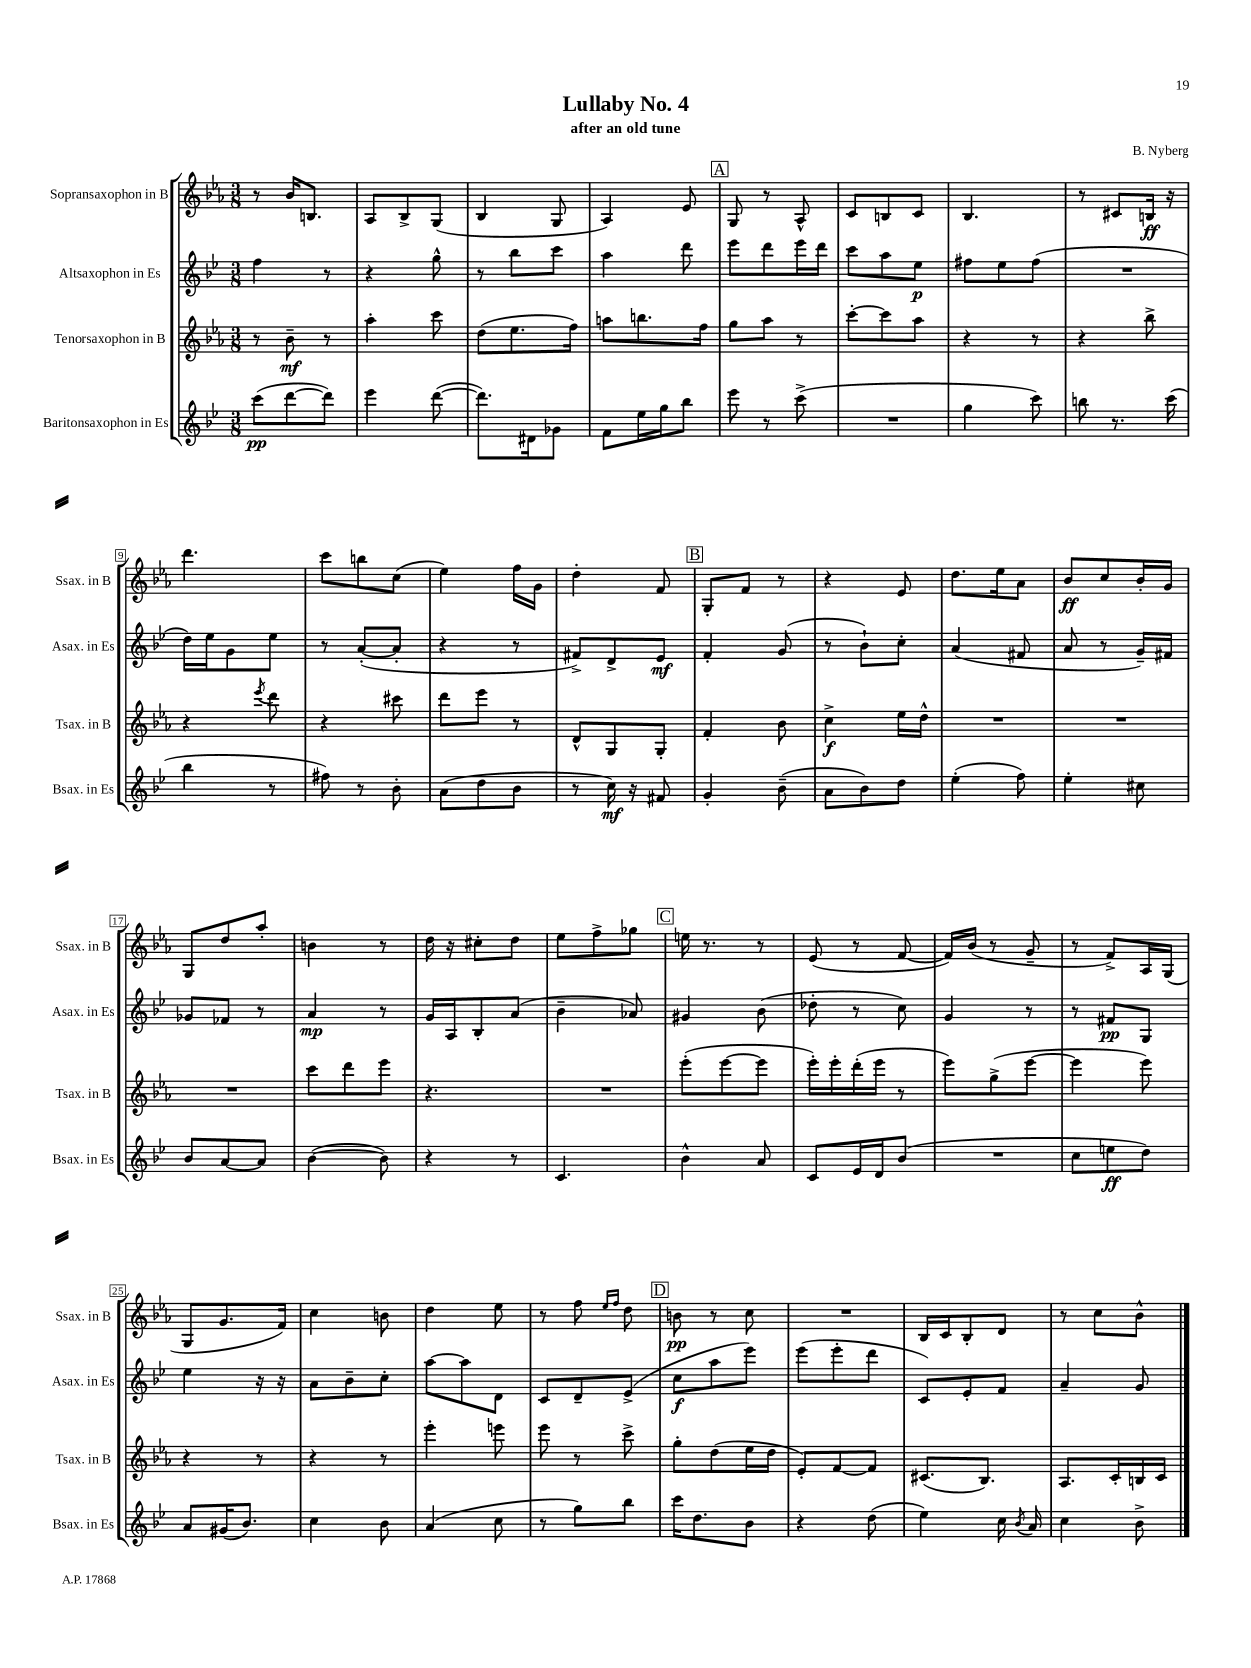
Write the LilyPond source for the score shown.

\header { title = "Lullaby No. 4" composer = "B. Nyberg" subtitle = "after an old tune" }
<<
\new StaffGroup <<
\new Staff = "s0" \with { instrumentName = "Sopransaxophon in B" shortInstrumentName = "Ssax. in B" } {
    \clef treble \key ees \major \numericTimeSignature \time 3/8
    \autoBeamOff r8 bes'16[ b8.] |
    aes8[ bes8-> g8]( |
    bes4 g8 |
    aes4) ees'8 |
    \mark \markup { \box "A" } g8 r8 aes8-^ |
    c'8[ b8 c'8] |
    bes4. |
    r8 cis'8[ b16]\ff r16 |
    d'''4. |
    c'''8[ b''8 c''8]( |
    ees''4) f''16[ g'16] |
    d''4-. f'8 |
    \mark \markup { \box "B" } g8[-. f'8] r8 |
    r4 ees'8 |
    d''8.[ ees''16 aes'8] |
    bes'8[\ff c''8 bes'16-. g'16] |
    g8[ d''8 aes''8]-. |
    b'4 r8 |
    d''16 r16 cis''8[-. d''8] |
    ees''8[ f''8-> ges''8] |
    \mark \markup { \box "C" } e''16 r8. r8 |
    ees'8( r8 f'8~ |
    f'16[) bes'16]( r8 g'8-- |
    r8 f'8[->) aes16 g16]( |
    g8[ g'8. f'16]) |
    c''4 b'8 |
    d''4 ees''8 |
    r8 f''8 \grace { ees''16[ f''16] } d''8 |
    \mark \markup { \box "D" } b'8\pp r8 c''8 |
    R4. |
    bes16[ c'16 bes8-. d'8] |
    r8 c''8[ bes'8]-^ \bar "|." |
}
\new Staff = "s1" \with { instrumentName = "Altsaxophon in Es" shortInstrumentName = "Asax. in Es" } {
    \clef treble \key bes \major \numericTimeSignature \time 3/8
    \autoBeamOff f''4 r8 |
    r4 g''8-^ |
    r8 bes''8[ c'''8] |
    a''4 d'''8 |
    \mark \markup { \box "A" } ees'''8[ d'''8 ees'''16 d'''16] |
    c'''8[ a''8 ees''8]\p |
    fis''8[ ees''8 fis''8]( |
    R4. |
    d''16[) ees''16 g'8 ees''8] |
    r8 a'8[~-.( a'8]-. |
    r4 r8 |
    fis'8[->) d'8-> ees'8]\mf |
    \mark \markup { \box "B" } f'4-. g'8( |
    r8 bes'8[-!) c''8]-. |
    a'4( fis'8 |
    a'8 r8 g'16[--) fis'16] |
    ges'8[ fes'8] r8 |
    a'4\mp r8 |
    g'16[ a16 bes8-. a'8]( |
    bes'4-- aes'8) |
    \mark \markup { \box "C" } gis'4 bes'8( |
    des''8-. r8 c''8) |
    g'4 r8 |
    r8 fis'8[\pp g8] |
    ees''4 r16 r16 |
    a'8[ bes'8-- c''8]-. |
    a''8[~ a''8 d'8] |
    c'8[ d'8-- ees'8]->( |
    \mark \markup { \box "D" } c''8[\f a''8 ees'''8]) |
    ees'''8[( ees'''8-. d'''8] |
    c'8[) ees'8-. f'8] |
    a'4-- g'8 \bar "|." |
}
\new Staff = "s2" \with { instrumentName = "Tenorsaxophon in B" shortInstrumentName = "Tsax. in B" } {
    \clef treble \key ees \major \numericTimeSignature \time 3/8
    \autoBeamOff r8 bes'8--\mf r8 |
    aes''4-. c'''8 |
    d''8[( ees''8. f''16]) |
    a''8[ b''8. f''16] |
    \mark \markup { \box "A" } g''8[ aes''8] r8 |
    c'''8[~-. c'''8 aes''8] |
    r4 r8 |
    r4 bes''8-> |
    r4 \acciaccatura { ees'''8 } d'''8 |
    r4 cis'''8 |
    d'''8[ ees'''8] r8 |
    d'8[-^ g8 g8]-. |
    \mark \markup { \box "B" } f'4-. bes'8 |
    c''4->\f ees''16[ d''16]-^ |
    R4. |
    R4. |
    R4. |
    c'''8[ d'''8 ees'''8] |
    r4. |
    R4. |
    \mark \markup { \box "C" } ees'''8[-.( ees'''8~ ees'''8] |
    ees'''16[-.) ees'''16-. d'''16-.( ees'''16] r8 |
    ees'''8[) g''8->( ees'''8]~ |
    ees'''4 ees'''8) |
    r4 r8 |
    r4 r8 |
    ees'''4-. e'''8 |
    ees'''8 r8 c'''8-> |
    \mark \markup { \box "D" } g''8[-. d''8( ees''16 d''16] |
    ees'8[-.) f'8~ f'8] |
    cis'8.[( bes8.]) |
    aes8.[ c'16-. b16 c'16] \bar "|." |
}
\new Staff = "s3" \with { instrumentName = "Baritonsaxophon in Es" shortInstrumentName = "Bsax. in Es" } {
    \clef treble \key bes \major \numericTimeSignature \time 3/8
    \autoBeamOff c'''8[\pp( d'''8~ d'''8]) |
    ees'''4 d'''8~( |
    d'''8.[) dis'16 ges'8] |
    f'8[ ees''16 g''16 bes''8] |
    \mark \markup { \box "A" } ees'''8 r8 c'''8->( |
    R4. |
    g''4 c'''8) |
    b''8 r8. c'''16( |
    bes''4 r8 |
    fis''8) r8 bes'8-. |
    a'8[( d''8 bes'8] |
    r8 c''16\mf) r16 fis'8 |
    \mark \markup { \box "B" } g'4-. bes'8--( |
    a'8[ bes'8) d''8] |
    ees''4-.( f''8) |
    ees''4-. cis''8 |
    bes'8[ a'8~ a'8] |
    bes'4~( bes'8) |
    r4 r8 |
    c'4. |
    \mark \markup { \box "C" } bes'4-^ a'8 |
    c'8[ ees'16 d'16 bes'8]( |
    R4. |
    c''8[ e''8\ff d''8]) |
    a'8[ gis'16( bes'8.]) |
    c''4 bes'8 |
    a'4( c''8 |
    r8 g''8[) bes''8] |
    \mark \markup { \box "D" } c'''16[ d''8. bes'8] |
    r4 d''8( |
    ees''4) c''16 \acciaccatura { bes'8 } a'16 |
    c''4 bes'8-> \bar "|." |
}
>>
>>
\layout { \context { \Score \override BarNumber.stencil = #(make-stencil-boxer 0.1 0.3 ly:text-interface::print) } }
